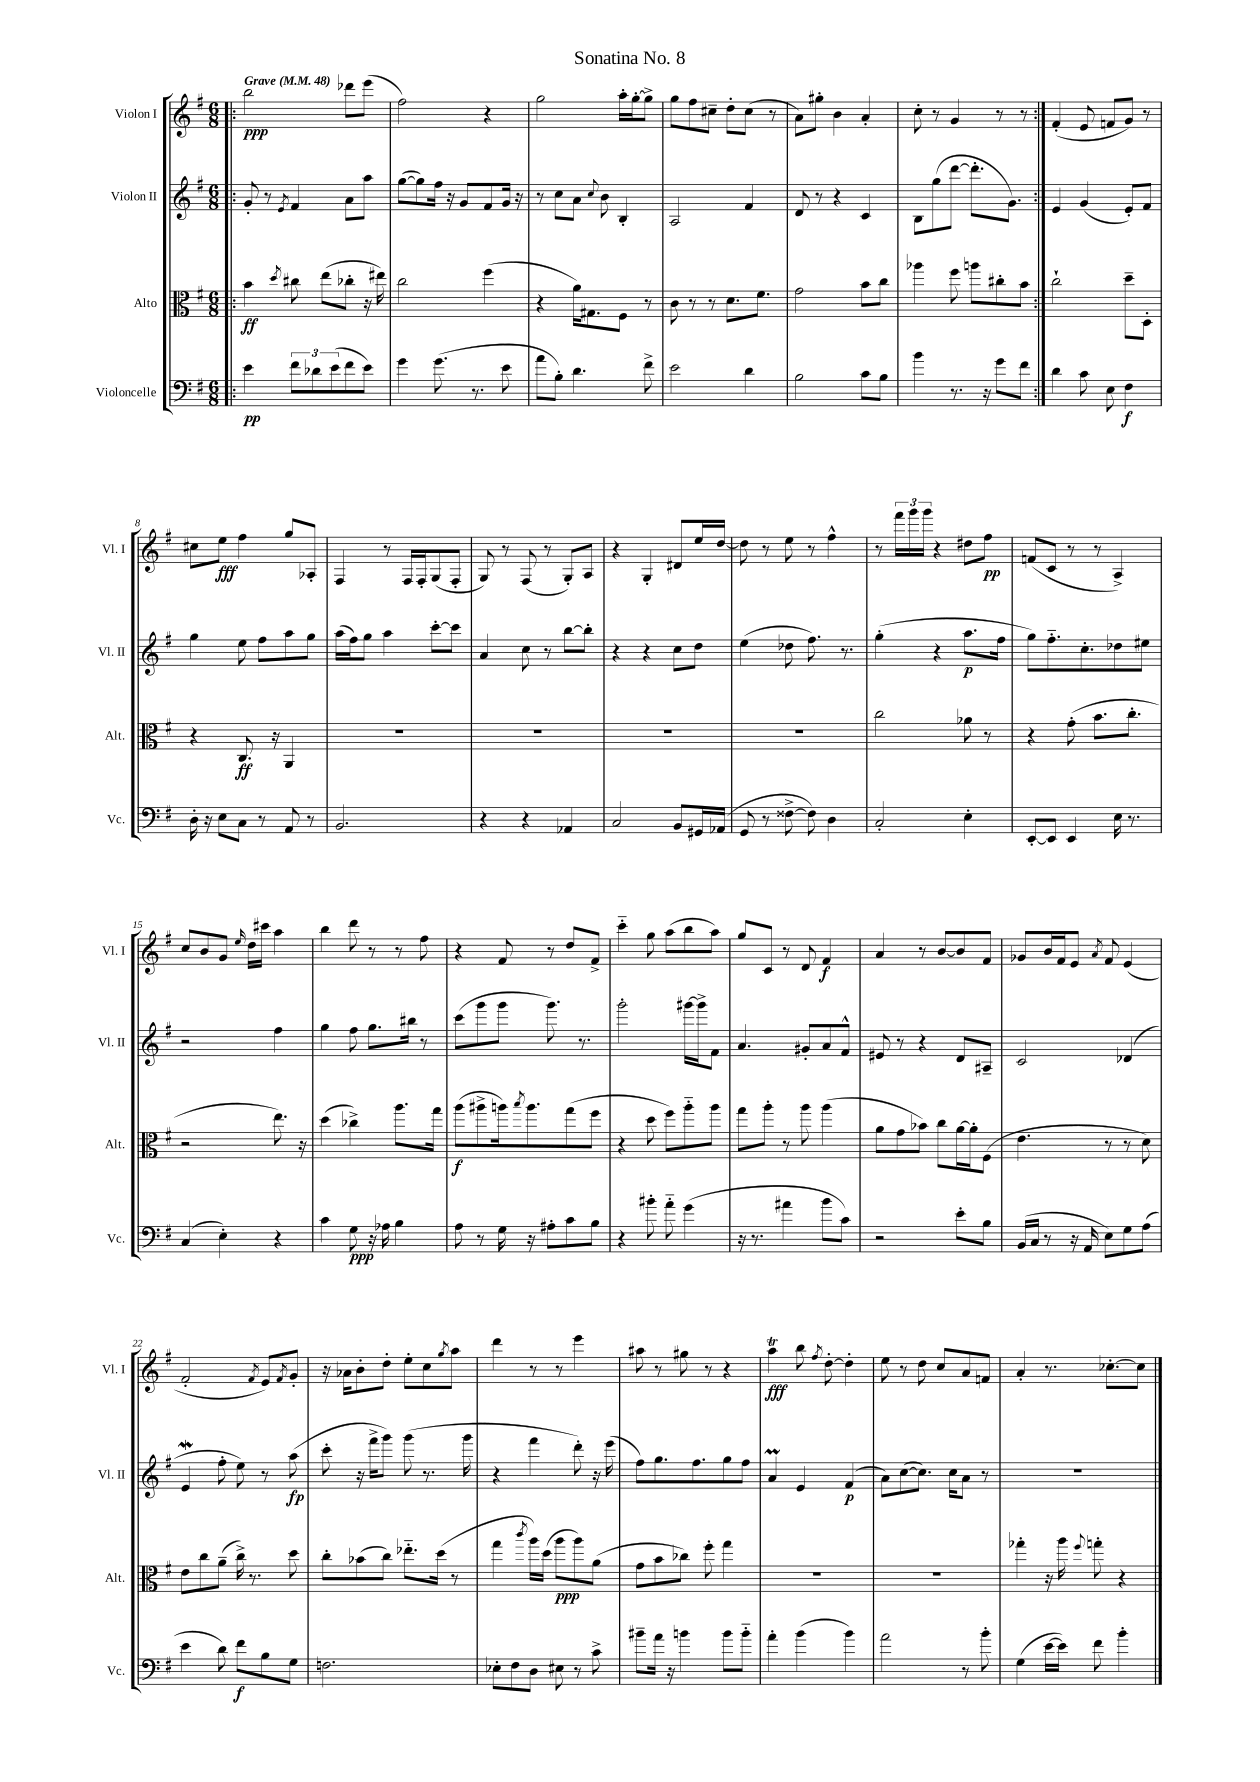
\header { title = "Sonatina No. 8" }
<<
\new StaffGroup <<
\new Staff = "s0" \with { instrumentName = "Violon I" shortInstrumentName = "Vl. I" } {
    \clef treble \key g \major \numericTimeSignature \time 6/8 \tempo "Grave" 4 = 48
    \repeat volta 2 { \bar ".|:" b''2\ppp des'''8 e'''8( |
    fis''2) r4 |
    g''2 a''16-. g''16~-. g''8-> |
    g''8 fis''8 cis''8-- d''8-. cis''8( r8 |
    a'8) gis''8-. b'4 a'4-. |
    c''8-. r8 g'4 r8 r8 | }
    fis'4-.( e'8 f'8 g'8) r8 |
    cis''8 e''8\fff fis''4 g''8 aes8-. |
    fis4 r8 fis16 fis16-. g8( fis8-. |
    g8) r8 fis8( r8 g8-.) a8 |
    r4 g4-. dis'8 e''16 d''16~ |
    d''8 r8 e''8 r8 fis''4-^ |
    r8 \tuplet 3/2 { fis'''16 g'''16 g'''16 } r4 dis''8 fis''8\pp |
    f'8( c'8 r8 r8 a4->) |
    c''8 b'8 g'8 \grace { e''16 } d''16 cis'''16 a''4 |
    b''4 d'''8 r8 r8 fis''8 |
    r4 fis'8 r8 d''8 fis'8-> |
    c'''4-_ g''8 a''8( b''8 a''8) |
    g''8 c'8 r8 d'8 fis'4\f |
    a'4 r8 b'8~ b'8 fis'8 |
    ges'8 b'16 fis'16 e'8 \acciaccatura { a'8 } fis'8 e'4( |
    fis'2-. \acciaccatura { fis'8 } e'8) \acciaccatura { fis'8 } g'8-. |
    r16 aes'16 b'8-. d''8-. e''8-. c''8 \acciaccatura { g''8 } a''8 |
    d'''4 r8 r8 e'''4 |
    ais''8 r8 gis''8 r8 r4 |
    a''4\trill\fff b''8 \acciaccatura { fis''8 } d''8~-. d''4-. |
    e''8 r8 d''8 c''8 a'8 f'8 |
    a'4-. r8. ces''8.~-. ces''8 \bar "|." |
}
\new Staff = "s1" \with { instrumentName = "Violon II" shortInstrumentName = "Vl. II" } {
    \clef treble \key g \major \numericTimeSignature \time 6/8
    \repeat volta 2 { \bar ".|:" g'8-. r8 \acciaccatura { e'8 } fis'4 a'8 a''8 |
    g''8~( g''8) fis''16 r16 g'8 fis'8 g'16 r16 |
    r8 c''8 a'8 \appoggiatura { c''8 } b'8 b4-. |
    a2 fis'4 |
    d'8 r8 r4 c'4 |
    b8 g''8( d'''8~ d'''8.-. g'8.) | }
    e'4 g'4( e'8-.) fis'8 |
    g''4 e''8 fis''8 a''8 g''8 |
    a''16( fis''16) g''8 a''4 c'''8~-. c'''8 |
    a'4 c''8 r8 b''8~ b''8-. |
    r4 r4 c''8 d''8 |
    e''4( des''8 fis''8.) r8. |
    g''4-.( r4 a''8.\p fis''16 |
    g''8) fis''8.-_ c''8.-. des''8 eis''8 |
    r2 fis''4 |
    g''4 fis''8 g''8. bis''16 r8 |
    c'''8( g'''8 g'''8 g'''8.) r8. |
    g'''2-. gis'''16~ gis'''16-> fis'8 |
    a'4. gis'8-. a'8 fis'8-^ |
    eis'8 r8 r4 d'8 ais8-- |
    c'2 des'4( |
    e'4\mordent fis''8-. e''8) r8 a''8\fp( |
    c'''8-. r16 fis'''16-> g'''8) g'''8( r8. g'''16 |
    r4 fis'''4 d'''8-.) r16 e'''16( |
    fis''8) g''8. fis''8. g''8 fis''8 |
    a'4\prall e'4 fis'4\p( |
    a'8) c''8~( c''8.) c''16 a'8 r8 |
    R2. \bar "|." |
}
\new Staff = "s2" \with { instrumentName = "Alto" shortInstrumentName = "Alt." } {
    \clef alto \key g \major \numericTimeSignature \time 6/8
    \repeat volta 2 { \bar ".|:" b'4\ff \acciaccatura { d''8 } cis''8 e''8( ces''8-. r16 eis''16) |
    c''2 fis''4( |
    r4 a'16) gis8. fis8 r8 |
    c'8 r8 r8 d'8. fis'8. |
    g'2 b'8 c''8 |
    aes''4 fis''8 a''8 cis''8-. b'8 | }
    c''2-! d''8-- d8-. |
    r4 c8.\ff r16 a,4 |
    R2. |
    R2. |
    R2. |
    R2. |
    c''2 aes'8 r8 |
    r4 g'8-.( b'8. c''8.-. |
    r2 e''8.) r16 |
    d''4( ces''4->) a''8. g''16 |
    a''8\f( ais''8-> a''16) \acciaccatura { b''8 } a''8. g''8( fis''8 |
    r4 d''8 fis''8) a''8-_ a''8 |
    g''8 a''8-. r8 a''8 a''4( |
    a'8 g'8 bes'8) c''8 a'16~ a'16-. fis8( |
    e'4. r8 r8 d'8) |
    e'8 c''8 a'8--( c''16->) r8. d''8 |
    c''8-. bes'8( c''8) ees''8.-_ d''16( r8 |
    g''4 \acciaccatura { c'''8 } a''16) d''16( a''8\ppp a''8) a'8( |
    g'8 b'8 ces''8) fis''8-. g''4 |
    R2. |
    R2. |
    ges''4-. r16 a''16 \appoggiatura { fis''8 } g''8-. r4 \bar "|." |
}
\new Staff = "s3" \with { instrumentName = "Violoncelle" shortInstrumentName = "Vc." } {
    \clef bass \key g \major \numericTimeSignature \time 6/8
    \repeat volta 2 { \bar ".|:" e'4\pp \tuplet 3/2 { fis'8 des'8 e'8( } fis'8 e'8) |
    g'4 g'8.( r8. e'8 |
    a'8 b8-.) d'4. fis'8-> |
    e'2 d'4 |
    b2 c'8 b8 |
    b'4 r8. r16 g'8 fis'8 | }
    d'4 c'8 e8 fis4\f |
    d16-. r16 e8 c8 r8 a,8 r8 |
    b,2. |
    r4 r4 aes,4 |
    c2 b,8 gis,16 aes,16( |
    g,8 r8 fisis8~-> fisis8) d4 |
    c2-. e4-. |
    e,8~-. e,8 e,4 e16 r8. |
    c4( e4-.) r4 |
    c'4 g8\ppp r16 aes16 b4 |
    a8 r8 g16 r16 ais8-. c'8 b8 |
    r4 bis'8-. a'8-_ g'4( |
    r16 r8. ais'4 b'8 c'8) |
    r2 e'8-. b8 |
    b,16( c16 r8 r16 a,16 e8) g8 a8( |
    e'4 d'8) fis'8\f b8 g8 |
    f2. |
    ees8-. fis8 d8 eis8 r8 c'8-> |
    bis'8-- a'16 r16 b'4 b'8 b'8-_ |
    a'4-. b'4( b'4) |
    a'2 r8 b'8-. |
    g4( e'16~ e'16) fis'8 b'4-. \bar "|." |
}
>>
>>
